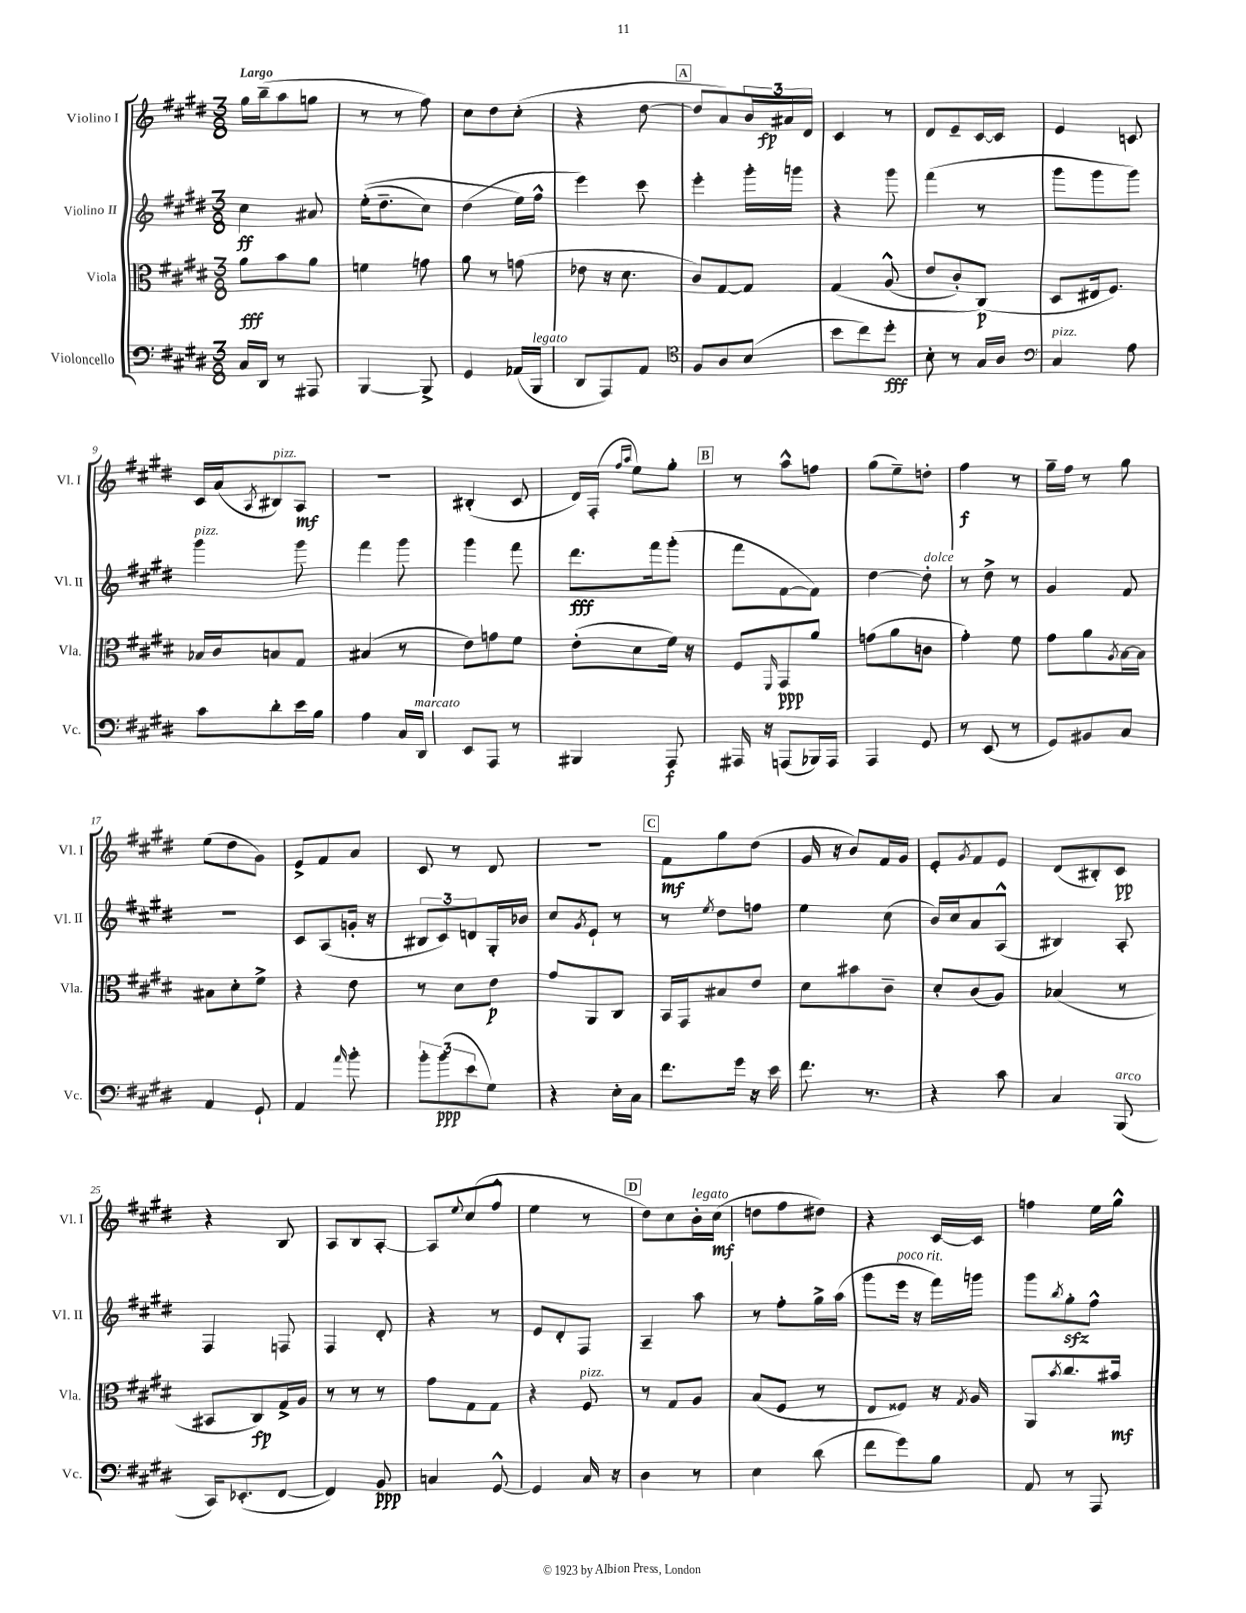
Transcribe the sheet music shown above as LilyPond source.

<<
\new StaffGroup <<
\new Staff = "s0" \with { instrumentName = "Violino I" shortInstrumentName = "Vl. I" } {
    \clef treble \key e \major \numericTimeSignature \time 3/8 \tempo "Largo"
    gis''16 b''16--( a''8 g''8 |
    r8 r8 fis''8) |
    cis''8 dis''8 cis''8-.( |
    r4 dis''8~ |
    \mark \markup { \box "A" } dis''8 a'8) \tuplet 3/2 { b'16 ais'16\fp dis'16 } |
    cis'4 r8 |
    dis'8 e'8-- cis'16~ cis'16 |
    e'4 c'8 |
    cis'16 a'16( \acciaccatura { a8 } bis8^\markup { \italic "pizz." }) a8\mf |
    R4. |
    bis4-.( cis'8 |
    dis'16) fis16-.( \grace { fis''16 a''16 } e''8) gis''8-. |
    \mark \markup { \box "B" } r8 a''8-^ f''8 |
    gis''8( e''8--) d''8-. |
    fis''4\f r8 |
    gis''16-- fis''16 r8 gis''8 |
    e''8( dis''8 gis'8) |
    e'8-> fis'8 a'8 |
    cis'8 r8 dis'8 |
    R4. |
    \mark \markup { \box "C" } fis'8\mf gis''8 dis''8( |
    gis'16 r16 b'8) fis'16 gis'16 |
    e'8-. \acciaccatura { gis'8 } fis'8 e'8 |
    dis'8( bis8-.) cis'8\pp |
    r4 b8 |
    a8 b8 a8~-. |
    a8 \appoggiatura { e''8 } cis''8( fis''8-^ |
    e''4 r8 |
    \mark \markup { \box "D" } dis''8) cis''8 b'16-.^\markup { \italic "legato" } cis''16\mf( |
    d''8 fis''8 dis''8) |
    r4 cis'16~ cis'16 |
    f''4 e''16 gis''16-^ \bar "|." |
}
\new Staff = "s1" \with { instrumentName = "Violino II" shortInstrumentName = "Vl. II" } {
    \clef treble \key e \major \numericTimeSignature \time 3/8
    cis''4\ff ais'8 |
    e''16-.(\( dis''8.-- cis''8) |
    dis''4( e''16\) fis''16-^ |
    e'''4) cis'''8 |
    \mark \markup { \box "A" } e'''4-. gis'''16-. g'''16 |
    r4 gis'''8 |
    fis'''4( r8 |
    gis'''8 gis'''8 gis'''8) |
    gis'''4^\markup { \italic "pizz." } gis'''8 |
    fis'''4 gis'''8 |
    gis'''4 fis'''8 |
    dis'''8.\fff fis'''16 gis'''8-.( |
    \mark \markup { \box "B" } fis'''8 fis'8~ fis'8) |
    dis''4~ dis''8-.^\markup { \italic "dolce" } |
    r8 dis''8-> r8 |
    gis'4 fis'8 |
    R4. |
    cis'8 a8( g'16-. r16 |
    \tuplet 3/2 { bis8 cis'8) d'8 } gis16-. bes'16 |
    cis''8 \acciaccatura { gis'8 } e'8-! r8 |
    \mark \markup { \box "C" } r8 \acciaccatura { e''8 } dis''8 f''8 |
    e''4 cis''8( |
    b'16) cis''16 a'8 a8-^( |
    bis4) a8-. |
    fis4 f8 |
    fis4 dis'8-. |
    r4 r8 |
    e'8 dis'8-. fis8 |
    \mark \markup { \box "D" } a4-- a''8 |
    r8 fis''8-. gis''16-> a''16( |
    gis'''8 e'''16^\markup { \italic "poco rit." } r16 fis'''16) g'''16 |
    gis'''8 \acciaccatura { b''8 } gis''8-.\sfz fis''8-^ \bar "|." |
}
\new Staff = "s2" \with { instrumentName = "Viola" shortInstrumentName = "Vla." } {
    \clef alto \key e \major \numericTimeSignature \time 3/8
    a'8\fff b'8 a'8 |
    f'4 g'8 |
    a'8 r8 g'8( |
    ees'8 r16 dis'8. |
    \mark \markup { \box "A" } cis'8) gis8~ gis8 |
    gis4\( a8-^( |
    e'8 cis'8-.) cis8\p(\) |
    dis8 eis16 fis8.) |
    bes16 cis'16 b8 gis8 |
    bis4( r8 |
    e'8) g'8 fis'8 |
    e'8-.( dis'8 fis'16) r16 |
    \mark \markup { \box "B" } fis8 \grace { fis,16 } gis,8\ppp a'8 |
    g'8( a'8 c'8 |
    gis'4-.) fis'8 |
    gis'8 a'8 \acciaccatura { a8 } b16~ b16 |
    bis8 dis'8-. fis'8-> |
    r4 e'8 |
    r8 dis'8 e'8\p |
    gis'8 a,8 cis8 |
    \mark \markup { \box "C" } b,16 gis,16 bis8 e'8 |
    dis'8 bis'8 cis'8-- |
    dis'8-. cis'8( a8) |
    bes4( r8 |
    bis,8 cis8\fp) gis16-> a16 |
    r8 r8 r8 |
    gis'8 gis8 gis8 |
    r4 fis8^\markup { \italic "pizz." } |
    \mark \markup { \box "D" } r8 gis8 a8 |
    b8( fis8 r8 |
    e8 fisis8) r16 \acciaccatura { gis8 } a16 |
    a,8 \acciaccatura { b'8 } cis''8. bis'16\mf \bar "|." |
}
\new Staff = "s3" \with { instrumentName = "Violoncello" shortInstrumentName = "Vc." } {
    \clef bass \key e \major \numericTimeSignature \time 3/8
    cis16 dis,16 r8 ais,,8 |
    b,,4~ b,,8-> |
    gis,4 aes,16( b,,16^\markup { \italic "legato" } |
    dis,8 a,,8) a,8 |
    \mark \markup { \box "A" } \clef tenor fis8 a8 b8( |
    b'8 cis''8) dis''8-.\fff |
    b8-. r8 gis16 a16 |
    \clef bass cis4^\markup { \italic "pizz." } a8 |
    cis'8 dis'8-. e'16 b16 |
    a4 cis16 dis,16^\markup { \italic "marcato" } |
    e,8 a,,8 r8 |
    bis,,4 a,,8\f |
    \mark \markup { \box "B" } ais,,16 r16 a,,8( bes,,16) a,,16 |
    a,,4 gis,8 |
    r8 e,8( r8 |
    gis,8) bis,8 cis8 |
    a,4 gis,8-! |
    a,4 \grace { a'16 } b'8-. |
    \tuplet 3/2 { b'8-. b'8\ppp( e'8 } gis8) |
    r4 e16-. cis16 |
    \mark \markup { \box "C" } fis'8. gis'16 r16 e'16 |
    fis'8. r8. |
    r4 cis'8 |
    cis4 b,,8^\markup { \italic "arco" }( |
    cis,16) ees,8.-.( fis,8~ |
    fis,4) b,8\ppp |
    c4 gis,8~-^ |
    gis,4 cis16 r16 |
    \mark \markup { \box "D" } dis4 r8 |
    e4 dis'8( |
    fis'8 gis'8) b8 |
    a,8 r8 a,,8 \bar "|." |
}
>>
>>
